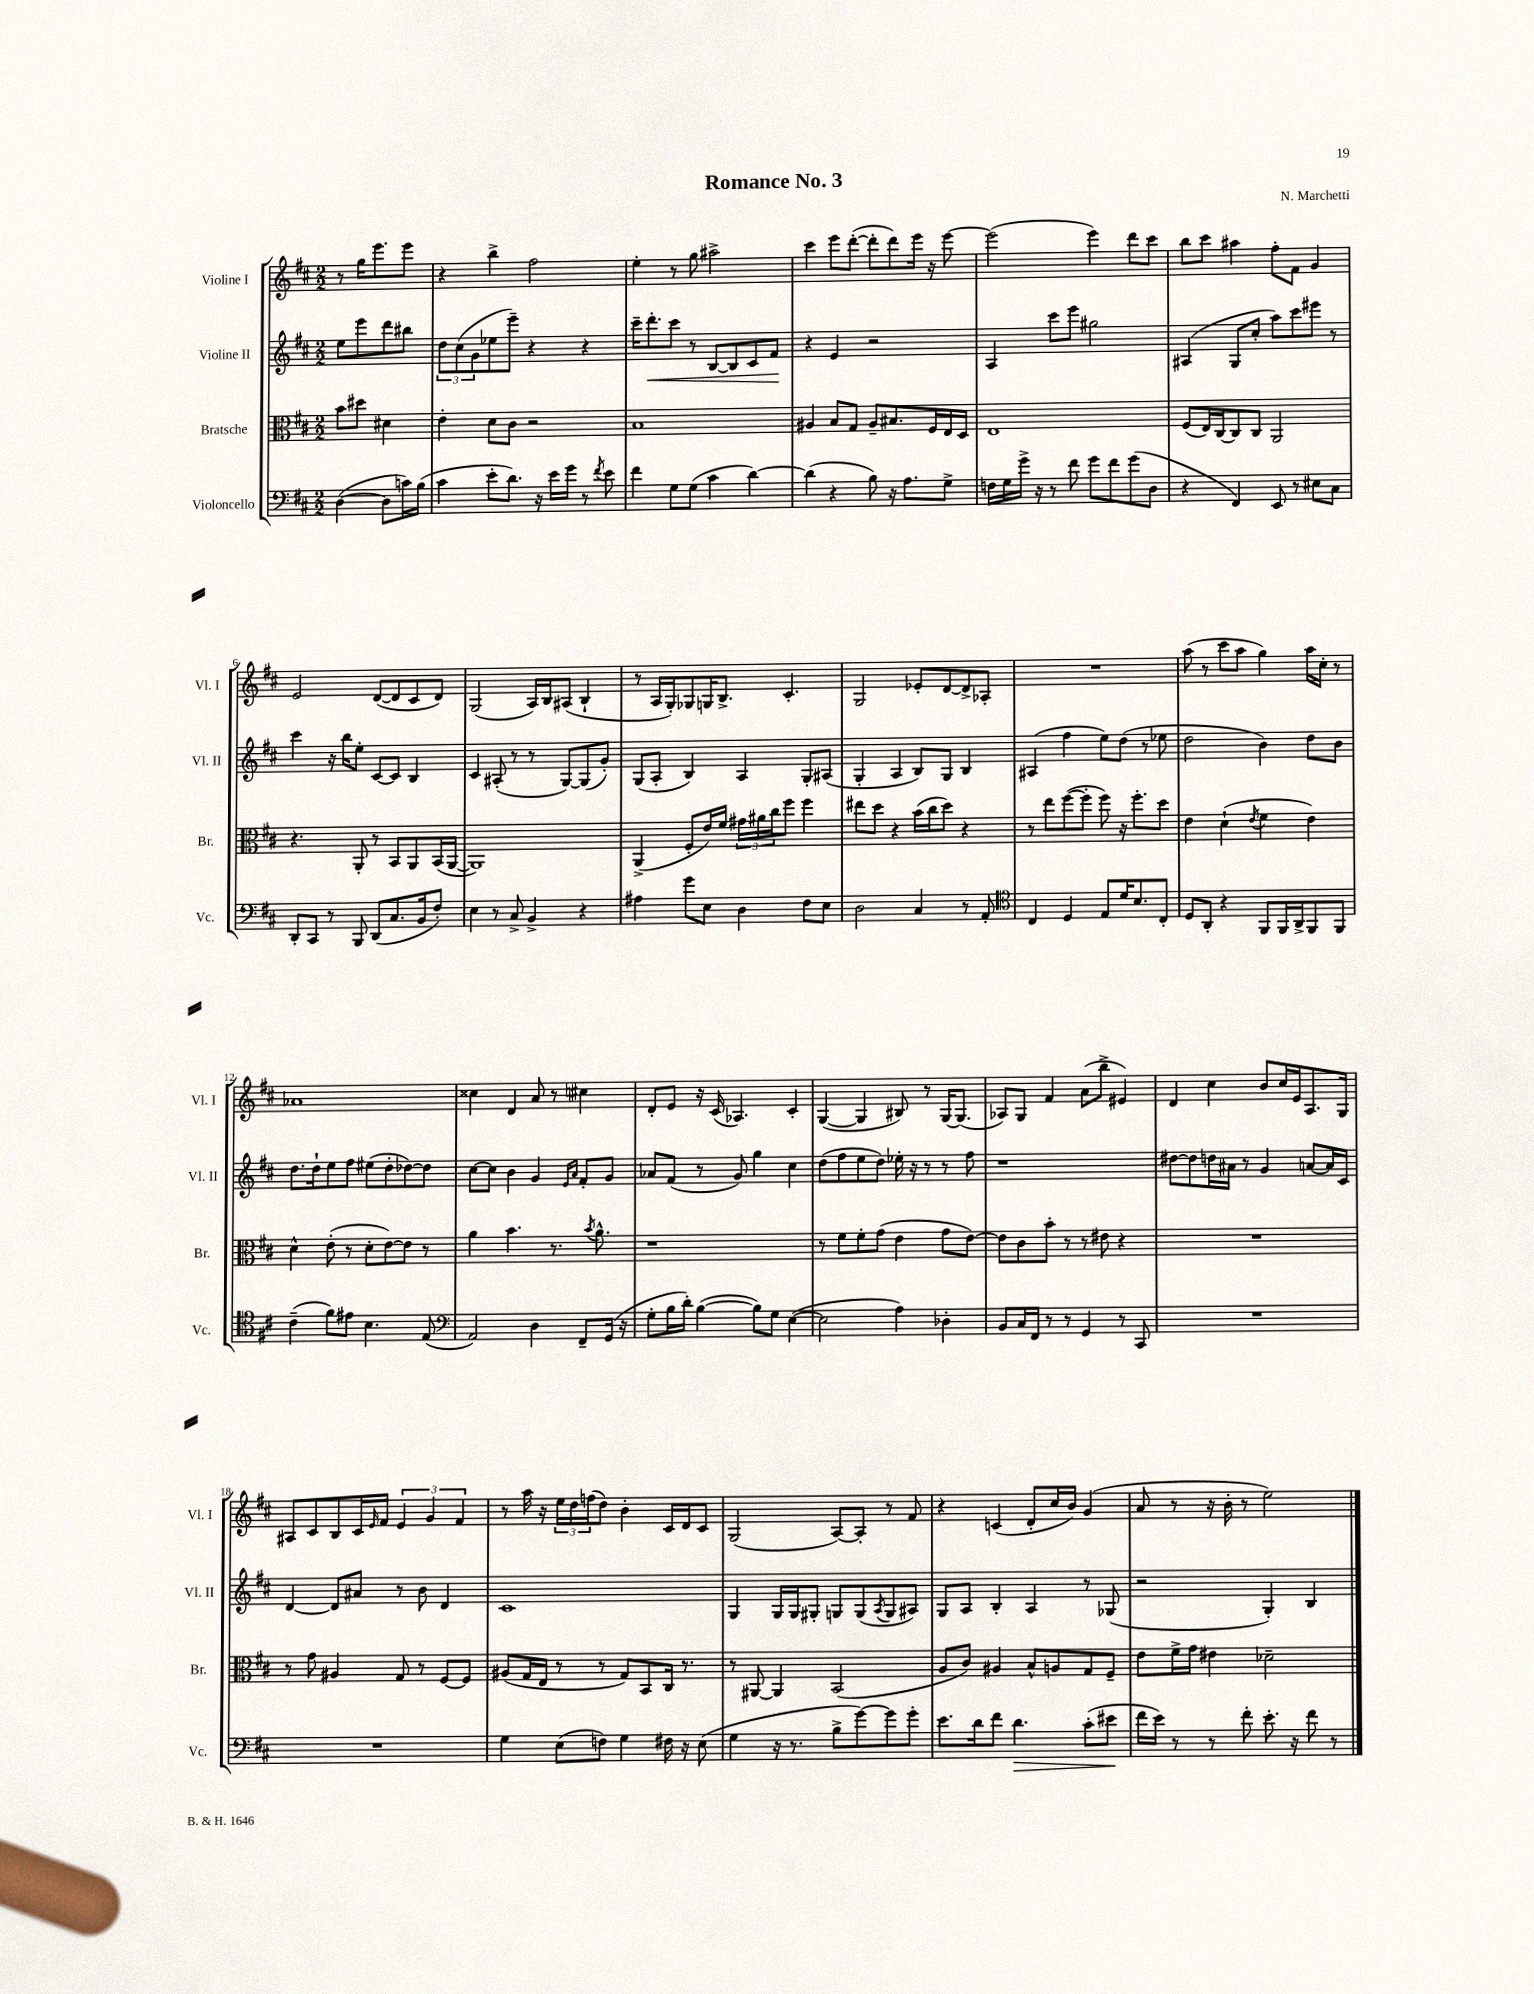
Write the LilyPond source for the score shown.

\header { title = "Romance No. 3" composer = "N. Marchetti" }
<<
\new StaffGroup <<
\new Staff = "s0" \with { instrumentName = "Violine I" shortInstrumentName = "Vl. I" } {
    \clef treble \key d \major \numericTimeSignature \time 2/2 \partial 2
    r8 g''16 e'''8. e'''8 |
    r4 b''4-> fis''2 |
    e''4-. r8 g''8 ais''2-> |
    cis'''4 e'''8 d'''8~-.( d'''8-. d'''8) e'''16 r16 e'''8~ |
    e'''2( e'''4) d'''8 cis'''8 |
    b''8 cis'''8 ais''4 fis''8-. fis'8 g'4 |
    e'2 d'8~( d'8 cis'8 d'8) |
    g2( a16) b16 ais8( b4-! |
    r8 a16 g16-.) ges8 g16 b8.-> cis'4.-. |
    g2 ees'8-. d'8~ d'8-> aes8-. |
    R1 |
    a''8( r8 cis'''8 a''8 g''4) a''16 cis''16-. r8 |
    aes'1 |
    cisis''4 d'4 a'8 r8 cis''4 |
    d'8-. e'8 r16 cis'16( aes4.) cis'4-. |
    g4~( g4 bis8) r8 g16~ g8.( |
    aes8) g8 fis'4 a'8( b''8-> eis'4) |
    d'4 cis''4 b'8 cis''16 e'16 a8. g16 |
    ais8 cis'8 b8 cis'16 \grace { e'16 } fis'16 \tuplet 3/2 { e'4 g'4 fis'4 } |
    r8 a''16 r16 \tuplet 3/2 { e''16 d''16 f''16( } d''8) b'4-. cis'16 d'16 cis'8 |
    g2( a8~) a8-. r8 fis'8 |
    r4 c'4( d'8-. cis''16 b'16) g'4( |
    a'8 r8 r16 b'16-. r8 e''2) \bar "|." |
}
\new Staff = "s1" \with { instrumentName = "Violine II" shortInstrumentName = "Vl. II" } {
    \clef treble \key d \major \numericTimeSignature \time 2/2 \partial 2
    e''8 e'''8 d'''8 bis''8 |
    \tuplet 3/2 { d''8 cis''8( g'8 } ees''8 e'''8--) r4 r4 |
    cis'''16-- d'''8.-.\< cis'''8 r8 b8~ b8 cis'8 fis'8\! |
    r4 e'4 r2 |
    a4 cis'''8 e'''8 gis''2 |
    ais4( g8 cis''8-. a''8) cis'''8 eis'''8 r8 |
    cis'''4 r16 b''16 e''8-. cis'8~ cis'8 b4 |
    cis'4 ais8-.( r8 r8 g8~) g8( g'8-.) |
    g8( a8-. b4) a4 g8-. ais8( |
    g4-. a4 b8) g8 b4 |
    ais4( fis''4 e''8) d''8( r8 ees''8 |
    d''2 b'4) d''8 b'8 |
    d''8. d''16-! e''8 fis''8 eis''8( d''8-. des''8~) des''8 |
    cis''8~ cis''8 b'4 g'4 \grace { e'16 a'16 } fis'8-. g'8 |
    aes'8 fis'8( r8 g'8) g''4 cis''4 |
    d''8( fis''8 e''8 d''8) ees''16-. r16 r8 r8 fis''8 |
    r1 |
    dis''8~ dis''8 d''16 ais'16 r8 g'4 a'8~ a'16 cis'16 |
    d'4~ d'8 ais'8 r8 b'8 d'4 |
    cis'1 |
    g4 g16 g16 gis8-. g8 g8( \acciaccatura { a8 } g8 ais8) |
    g8 a8 b4-. a4 r8 ges8( |
    r2 g4-.) b4 \bar "|." |
}
\new Staff = "s2" \with { instrumentName = "Bratsche" shortInstrumentName = "Br." } {
    \clef alto \key d \major \numericTimeSignature \time 2/2 \partial 2
    b'8 dis''8 dis'4 |
    e'4-. d'8 cis'8 r2 |
    b1 |
    ais4 b8 g8 ais8-- bis8. fis16 e16 d16 |
    e1 |
    fis8( e16) cis16~ cis8 cis8 a,2 |
    r4. a,8-. r8 b,8 a,8 b,16( a,16~ |
    a,1) |
    a,4->( fis8-. e'16) fis'16 \tuplet 3/2 { gis'16 ais'16 cis''16 } fis''8 fis''4 |
    eis''8 d''8 r4 b'16( cis''16 d''8) r4 |
    r8 e''8 fis''8~( fis''8-. fis''8) r16 fis''8.-. d''8 |
    e'4 d'4-!( \acciaccatura { e'8 } fis'4 e'4) |
    d'4-^ e'8-.( r8 d'8-. e'8~) e'8 r8 |
    a'4 b'4. r8. \acciaccatura { b'8 } a'8.-^ |
    r1 |
    r8 fis'8 fis'8-. g'8( e'4 g'8 e'8~) |
    e'8 cis'8 b'8-. r8 r8 eis'8 r4 |
    R1 |
    r8 g'8 ais4 g8 r8 fis8~ fis8 |
    ais8( g16 e16 r8 r8 g8) b,8 cis16 r8. |
    r8 ais,8~ ais,4 b,2( |
    a8 cis'8) ais4 b8-^ a8 g8 fis8-- |
    e'8 fis'16-> g'16 eis'4 des'2-- \bar "|." |
}
\new Staff = "s3" \with { instrumentName = "Violoncello" shortInstrumentName = "Vc." } {
    \clef bass \key d \major \numericTimeSignature \time 2/2 \partial 2
    d4~( d8 c'16) b16( |
    cis'4 e'8-. d'8.) r16 e'16 g'16 r8 \acciaccatura { fis'8 } e'8 |
    fis'4 g8 g8( cis'4 d'4~) |
    d'4( r4 b8) r16 a8. g8-> |
    f16 g16 g'16-> r16 r8 fis'8 g'8 fis'8 g'8( d8 |
    r4 fis,4) e,8 r8 eis8 cis8 |
    d,8-. cis,8 r8 b,,8 d,8( cis8. b,16 fis8-.) |
    e4 r8 cis8-> b,4-> r4 |
    ais4 g'8 e8 d4 fis8 e8 |
    d2 cis4 r8 a,8-. |
    \clef tenor cis4 d4 e8 d'16 b8. cis8-. |
    d8 a,8-. r4 fis,8 fis,16 a,16-> fis,8 fis,8 |
    cis'4--( fis'8) eis'8 b4. e8( |
    \clef bass a,2) d4 fis,8-- g,16( r16 |
    g8-. b16 d'16-.) b4~( b8) g8 e4~( |
    e2 a4) des4-. |
    b,8 cis16 fis,16 r8 r8 g,4 r8 cis,8 |
    R1 |
    R1 |
    g4 e8( f8) g4 fis16 r16 e8( |
    g4 r16 r8. b8-> g'8~) g'8 g'8-. |
    e'8. d'16 fis'8 d'4.\> cis'8-.( eis'8\! |
    fis'16 e'16) r8 r8 fis'8-. e'8.-. r16 fis'8 r8 \bar "|." |
}
>>
>>
